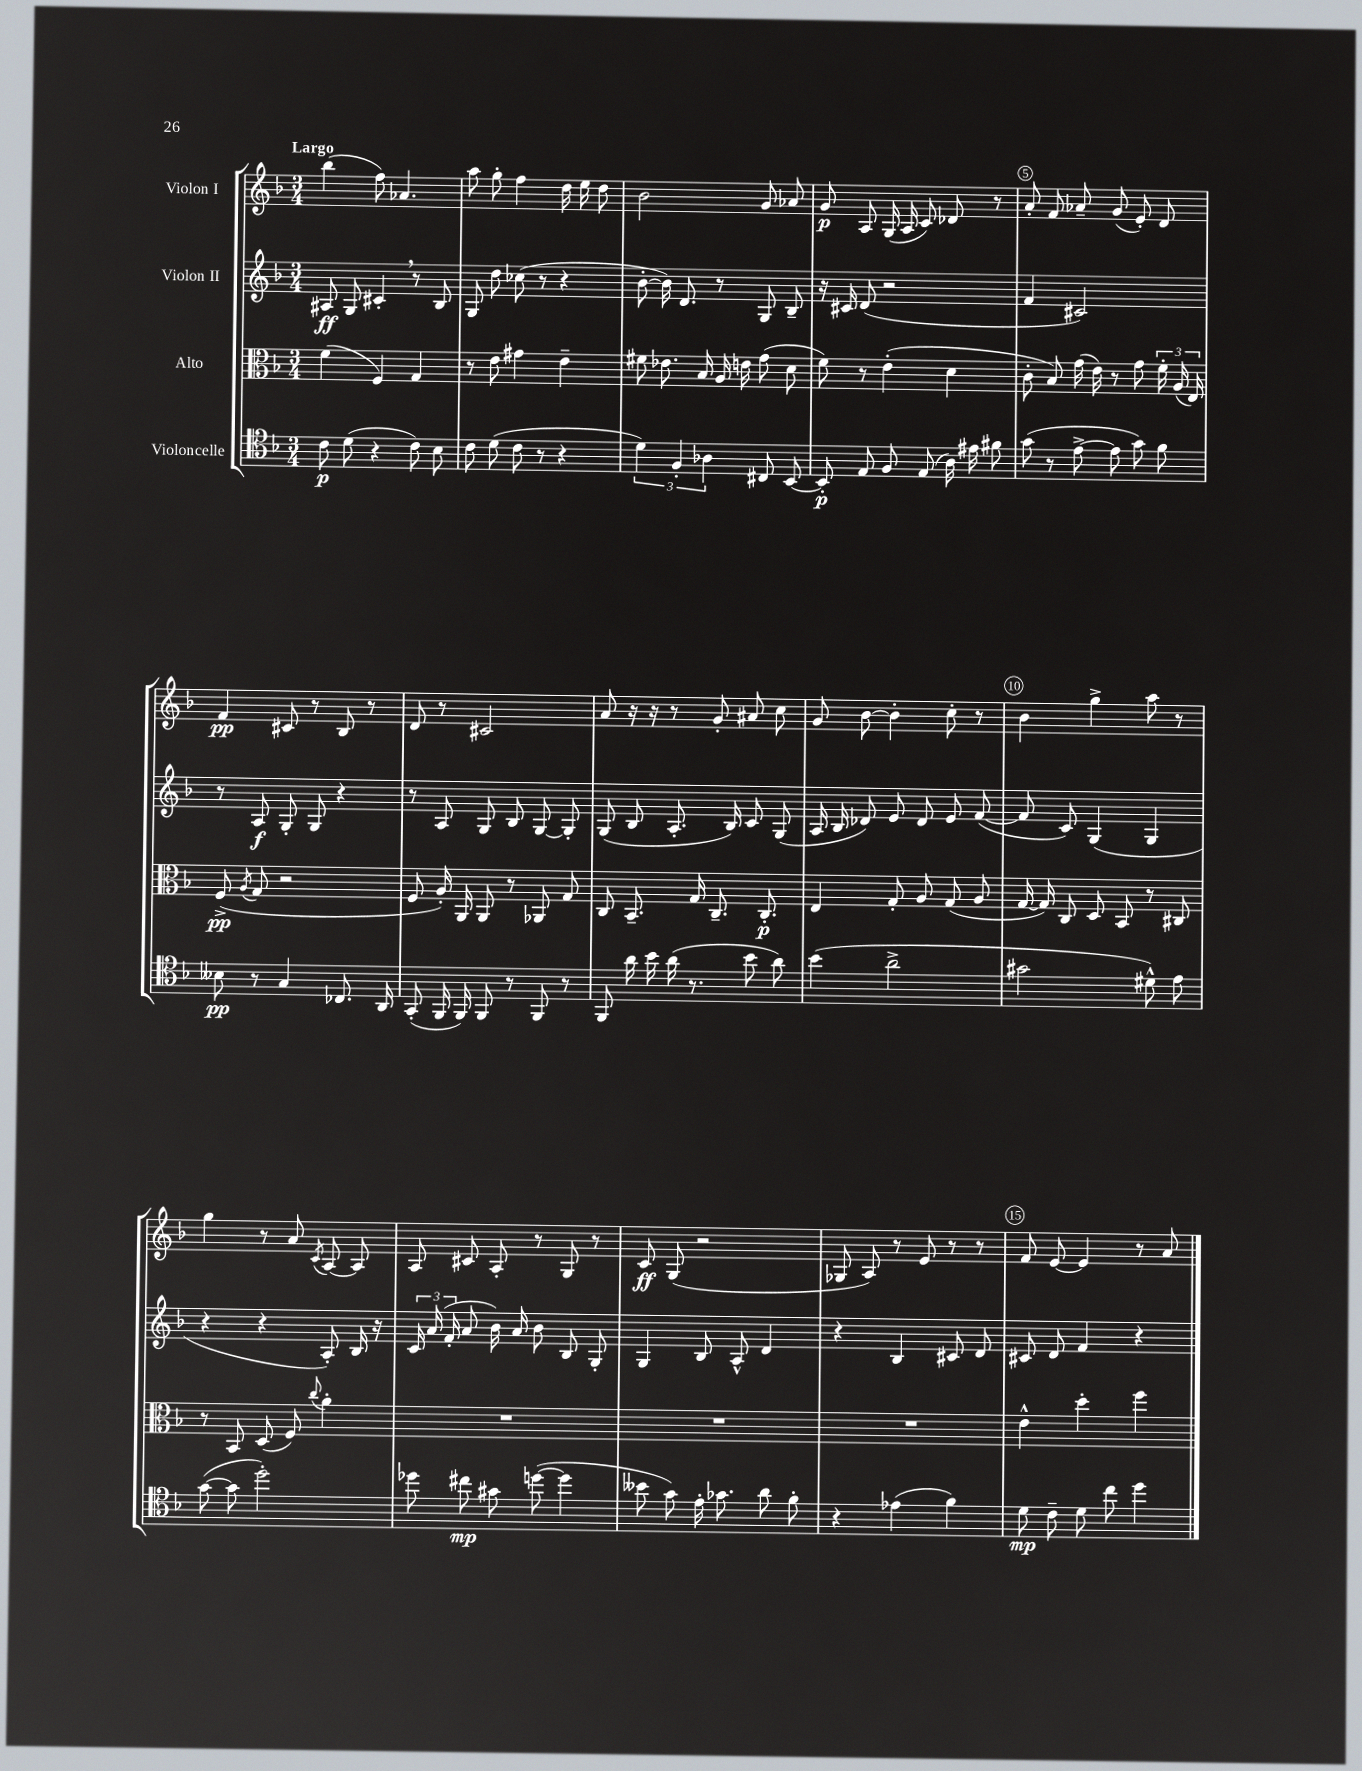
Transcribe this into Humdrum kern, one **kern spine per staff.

**kern	**dynam	**kern	**dynam	**kern	**dynam	**kern	**dynam
*part4	*part4	*part3	*part3	*part2	*part2	*part1	*part1
*staff4	*staff4	*staff3	*staff3	*staff2	*staff2	*staff1	*staff1
*I"Violoncelle	*	*I"Alto	*	*I"Violon II	*	*I"Violon I	*
*clefC4	*	*clefC3	*	*clefG2	*	*clefG2	*
*k[b-]	*	*k[b-]	*	*k[b-]	*	*k[b-]	*
*M3/4	*	*M3/4	*	*M3/4	*	*M3/4	*
=1	=1	=1	=1	=1	=1	=1	=1
!	!	!	!	!	!	!LO:TX:a:B:t=Largo	!
8c\	p	(4f\	.	8A#X/	ff	(4bb-\	.
(8d\	.	.	.	8G/	.	.	.
4r	.	4F/)	.	4c#X',/	.	8ff\)	.
.	.	.	.	.	.	4.a-X/	.
8c\)	.	4G/	.	8r	.	.	.
8B-\	.	.	.	8B-/	.	.	.
=2	=2	=2	=2	=2	=2	=2	=2
8c\	.	8r	.	8G/	.	8aa\	.
(8d\	.	8e\	.	8dd\	.	8gg'\	.
8c\	.	4g#X\	.	(8cc-X\	.	4ff\	.
8r	.	.	.	8r	.	.	.
4r	.	4e~\	.	4r	.	16dd\	.
.	.	.	.	.	.	16ee\	.
.	.	.	.	.	.	8dd\	.
=3	=3	=3	=3	=3	=3	=3	=3
6d\)	.	8f#X\	.	[8b-'\	.	2b-\	.
.	.	8.e-X\	.	16b-\])	.	.	.
6F'/	.	.	.	.	.	.	.
.	.	.	.	8.d/	.	.	.
.	.	16B-/	.	.	.	.	.
6A-X\	.	.	.	.	.	.	.
.	.	16A/	.	8r	.	.	.
.	.	16en\	.	.	.	.	.
8C#X/	.	(8g\	.	8G/	.	8g/	.
[8BB-/	.	8d\	.	8B-~/	.	8a-X/	.
=4	=4	=4	=4	=4	=4	=4	=4
8BB-'/]	p	8f\)	.	16r	.	8g/	p
.	.	.	.	16c#X/	.	.	.
8E/	.	8r	.	(8d/	.	8A/	.
8F/	.	(4e'\	.	2r	.	(16G/	.
.	.	.	.	.	.	16A/	.
(8E/	.	.	.	.	.	8c/)	.
16A\)	.	4d\	.	.	.	8d-X/	.
16e#X\	.	.	.	.	.	.	.
8f#X\	.	.	.	.	.	8r	.
=5	=5	=5	=5	=5	=5	=5	=5
(8g\	.	8c'\	.	4f/	.	8a'/	.
8r	.	8B-/)	.	.	.	8f/	.
[8e^\	.	(16g\	.	2c#X/)	.	8a-X~/	.
.	.	16e\)	.	.	.	.	.
8e\]	.	8r	.	.	.	(8g/	.
8g\)	.	8g\	.	.	.	8e'/)	.
8f\	.	24f'\	.	.	.	8d/	.
.	.	(24A/	.	.	.	.	.
.	.	24E/)	.	.	.	.	.
!!LO:LB:g=z
=6	=6	=6	=6	=6	=6	=6	=6
8B--X\	pp	(8F^/	pp	8r	.	4f/	pp
.	.	8qA/	.	.	.	.	.
8r	.	8G/	.	8A/	f	.	.
4G/	.	2r	.	8G'/	.	8c#X/	.
.	.	.	.	8G/	.	8r	.
8.C-X/	.	.	.	4r	.	8B-/	.
.	.	.	.	.	.	8r	.
16AA/	.	.	.	.	.	.	.
=7	=7	=7	=7	=7	=7	=7	=7
(8GG'/	.	8F/	.	8r	.	8d/	.
16FF/	.	16A'/)	.	8A/	.	8r	.
16FF/)	.	16AA/	.	.	.	.	.
8FF/	.	8AA/	.	8G/	.	2c#X/	.
8r	.	8r	.	8B-/	.	.	.
8FF/	.	8AA-X/	.	[8G/	.	.	.
8r	.	8G/	.	8G'/]	.	.	.
=8	=8	=8	=8	=8	=8	=8	=8
8FF/	.	8C/	.	(8G/	.	8a/	.
16a\	.	8.BB-~/	.	8B-/	.	16r	.
16b-\	.	.	.	.	.	16r	.
(16a\	.	.	.	8.A'/	.	8r	.
8.r	.	16G/	.	.	.	.	.
.	.	8.C~/	.	.	.	8g'/	.
.	.	.	.	16B-/)	.	.	.
8b-\	.	.	.	8c/	.	8a#X/	.
.	.	8.C'/	p	.	.	.	.
8a\)	.	.	.	(8G/	.	8cc\	.
=9	=9	=9	=9	=9	=9	=9	=9
(4b-\	.	4E/	.	16A/	.	8g/	.
.	.	.	.	16B-/	.	.	.
.	.	.	.	8d-X/)	.	[8b-\	.
2a^\	.	8G'/	.	8e/	.	4b-'\]	.
.	.	8A/	.	8d-/	.	.	.
.	.	(8G/	.	8e/	.	8cc'\	.
.	.	8A/	.	([8f/	.	8r	.
=10	=10	=10	=10	=10	=10	=10	=10
2g#X\	.	[16G/	.	8f/]	.	4b-\	.
.	.	16G/])	.	.	.	.	.
.	.	8C/	.	8c/)	.	.	.
.	.	8D/	.	(4G/	.	4gg^\	.
.	.	8BB-/	.	.	.	.	.
8d#X^^\)	.	8r	.	4G/	.	8aa\	.
8e\	.	8C#X/	.	.	.	8r	.
!!LO:LB:g=z
=11	=11	=11	=11	=11	=11	=11	=11
([8g\	.	8r	.	4r	.	4gg\	.
8g\]	.	8BB-/	.	.	.	.	.
2dd'\)	.	(8D/	.	4r	.	8r	.
.	.	8F/)	.	.	.	8a/	.
.	.	8qqcc/	.	.	.	8qc/	.
.	.	4a'\	.	8A'/)	.	[8A/	.
.	.	.	.	16B-/	.	8A/]	.
.	.	.	.	16r	.	.	.
=12	=12	=12	=12	=12	=12	=12	=12
8dd-X\	.	2.r	.	24c/	.	8A/	.
.	.	.	.	(24a/	.	.	.
.	.	.	.	24f'/	.	.	.
8cc#X\	mp	.	.	8a/	.	8c#X/	.
8g#X\	.	.	.	16b-\)	.	8A'/	.
.	.	.	.	16a/	.	.	.
([8ddn\	.	.	.	8b-\	.	8r	.
4dd\]	.	.	.	8B-/	.	8G/	.
.	.	.	.	8G'/	.	8r	.
=13	=13	=13	=13	=13	=13	=13	=13
8b--X\	.	2.r	.	4G/	.	8c/	ff
8g\)	.	.	.	.	.	(8G/	.
16e'\	.	.	.	8B-/	.	2r	.
8.g-X\	.	.	.	.	.	.	.
.	.	.	.	8A^^/	.	.	.
8a\	.	.	.	4d/	.	.	.
8f'\	.	.	.	.	.	.	.
=14	=14	=14	=14	=14	=14	=14	=14
4r	.	2.r	.	4r	.	8G-X/	.
.	.	.	.	.	.	8A/)	.
(4e-X\	.	.	.	4B-/	.	8r	.
.	.	.	.	.	.	8e/	.
4f\)	.	.	.	8c#X/	.	8r	.
.	.	.	.	8d/	.	8r	.
=15	=15	=15	=15	=15	=15	=15	=15
8d\	mp	4e^^\	.	8c#X/	.	8f/	.
8c~\	.	.	.	8d/	.	[8e/	.
8d\	.	4dd'\	.	4f/	.	4e/]	.
8cc\	.	.	.	.	.	.	.
4dd\	.	4ff\	.	4r	.	8r	.
.	.	.	.	.	.	8a/	.
==	==	==	==	==	==	==	==
*-	*-	*-	*-	*-	*-	*-	*-
